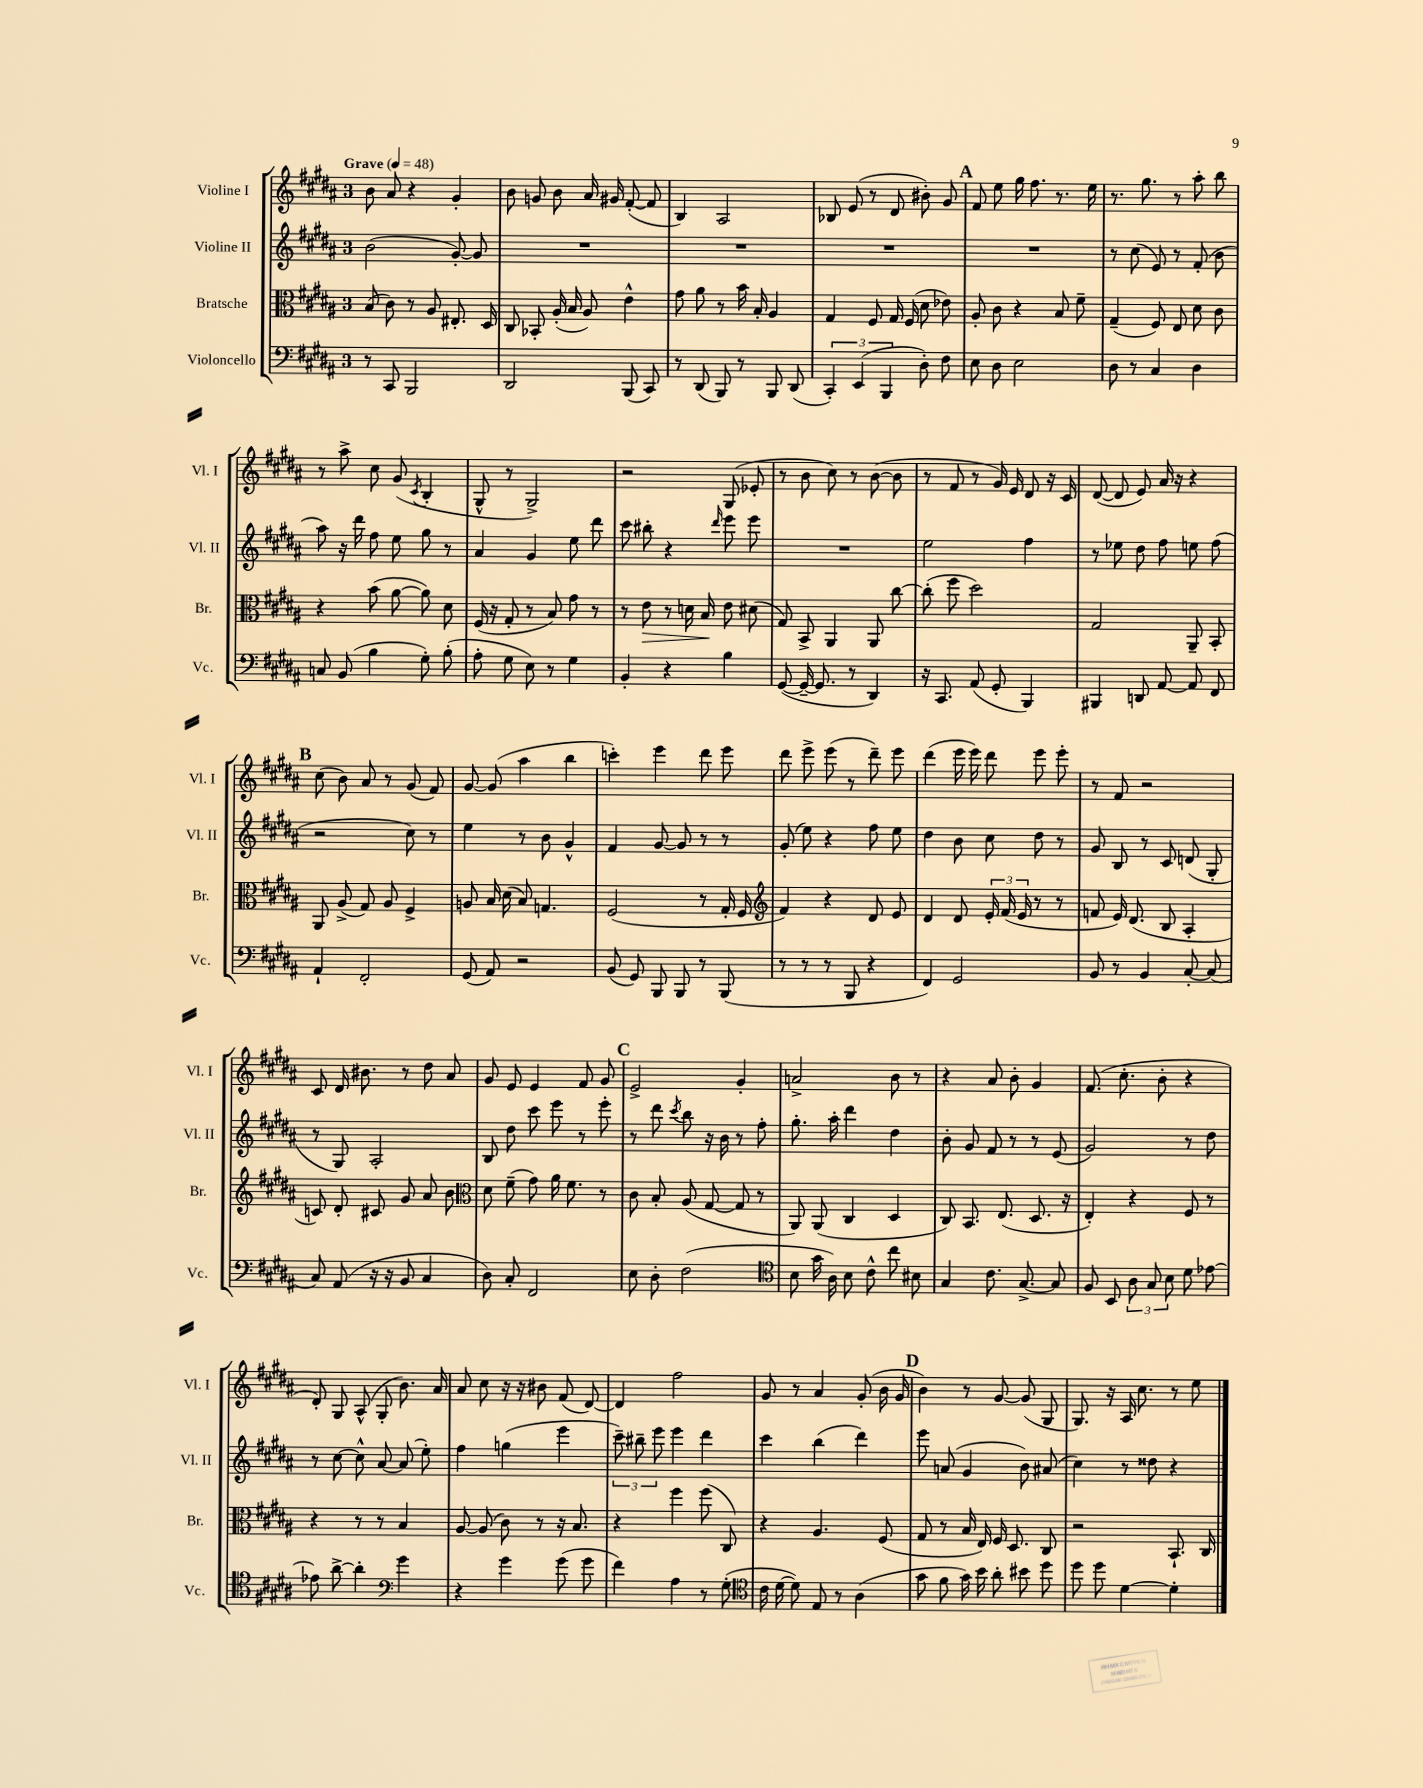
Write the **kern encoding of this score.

**kern	**kern	**kern	**kern
*staff4	*staff3	*staff2	*staff1
*clefF4	*clefC3	*clefG2	*clefG2
*k[f#c#g#d#a#]	*k[f#c#g#d#a#]	*k[f#c#g#d#a#]	*k[f#c#g#d#a#]
*M3/4	*M3/4	*M3/4	*M3/4
*MM48	*MM48	*MM48	*MM48
8r	(8B/	(2b\	8b\
8CC#/	8c#\)	.	8a#/
2BBB/	8r	.	4r
.	8A#/	.	.
.	8.E#'/	[8g#'/)	4g#'/
.	.	8g#/]	.
.	16D#/	.	.
=	=	=	=
2DD#/	8C#/	2.r	8b\
.	8BB-'/	.	8g/
.	(16A#'/	.	8b\
.	16B/	.	.
.	8A#/)	.	16a#/
.	.	.	16g#/
(8BBB/	4e^^\	.	([8f#'/
8CC#/)	.	.	8f#/]
=	=	=	=
8r	8g#\	2.r	4B/)
(8DD#/	8a#\	.	.
8BBB/)	8r	.	2A#/
8r	16b\	.	.
.	16B'/	.	.
8BBB/	4A#/	.	.
(8DD#/	.	.	.
=	=	=	=
6CC#'/)	4G#/	2.r	8B-/
.	.	.	(8e/
(6EE/	.	.	.
.	8F#/	.	8r
6BBB/	.	.	.
.	16G#/	.	8d#/
.	(16F#/	.	.
8D#'\)	8d#\	.	8b#'\)
8F#\	8e-\)	.	8g#/
=	=	=	=
8E\	8A#'/	2.r	8f#/
8D#\	8c#\	.	8ee\
2E\	4r	.	16gg#\
.	.	.	8.ff#\
.	8B/	.	8.r
.	8f#~\	.	.
.	.	.	16ee\
=	=	=	=
8D#\	(4G#~/	8r	8.r
8r	.	(8cc#\	.
.	.	.	8.gg#\
4C#/	8F#/)	8e/)	.
.	8E/	8r	8r
4D#\	8d#\	(8f#'/	8aa#'\
.	8c#\	8b\	8bb\
=	=	=	=
8C/	4r	8aa#\)	8r
(8BB/	.	16r	8aa#^\
.	.	16ddd#\	.
4B\	(8b\	8ff#\	8cc#\
.	[8a#\	8ee\	(8g#/
.	.	.	8qc#/
8G#'\)	8a#\])	8gg#\	4B'/
(8B'\	8d#\	8r	.
=	=	=	=
8A#'\	(16F#/	4a#/	8G#^^/
.	16r	.	.
8G#\	8G#'/	.	8r
8E\)	8r	4g#/	2G#^/)
8r	8B/)	.	.
4G#\	8g#\	8ee\	.
.	8r	8ddd#\	.
=	=	=	=
4BB'/	8r	8ccc#\	2r
.	8e\	8bb#'\	.
4r	8r	4r	.
.	16d\	.	.
.	16B/	.	.
.	.	16qqddd#/	.
4B\	8e\	8eee\	(8G#/
.	(8d#\	8eee\	8e-'/
=	=	=	=
([8GG#/	8G#/)	2.r	8r
16GG#~/_	8BB^/	.	8b\
8.GG#/]	.	.	.
.	4AA#/	.	8cc#\)
8r	.	.	8r
4DD#/)	8AA#/	.	([8b\
.	[8cc#\	.	8b\]
=	=	=	=
16r	(8cc#'\]	2ee\	8r
8.CC#/	.	.	.
.	8ff#\	.	8f#/
(8AA#/	2dd#\)	.	8r
8GG#'/	.	.	16g#/)
.	.	.	16e/
4BBB/)	.	4ff#\	8d#/
.	.	.	16r
.	.	.	16c#/
=	=	=	=
4BBB#/	2G#/	8r	([8d#/
.	.	8ee-\	8d#/]
8DD/	.	8dd#\	8e/)
[8AA#/	.	8ff#\	16a#/
.	.	.	16r
8AA#/]	8AA#~/	8ee\	4r
8FF#/	8BB'/	(8ff#\	.
=	=	=	=
4AA#`/	8AA#/	2r	(8cc#\
.	(8A#^/	.	8b\)
2FF#'/	8G#/)	.	8a#/
.	8A#/	.	8r
.	4F#^/	8cc#\)	(8g#/
.	.	8r	8f#/)
=	=	=	=
(8GG#/	8A/	4ee\	[8g#/
8AA#/)	16B/	.	(8g#/]
.	(16d#\	.	.
2r	8B/)	8r	4aa#\
.	4.G/	8b\	.
.	.	4g#^^/	4bb\
=	=	=	=
(8BB/	(2F#/	4f#/	4ccc'\)
8GG#/)	.	.	.
8BBB/	.	[8g#/	4eee\
8BBB/	.	8g#/]	.
8r	8r	8r	8ddd#\
(8BBB/	16G#'/	8r	8eee\
.	16F#/	.	.
=	=	=	=
*	*clefG2	*	*
8r	4f#/)	(8g#'/	8ddd#\
8r	.	8ee\)	8eee^\
8r	4r	4r	(8eee\
8BBB/	.	.	8r
4r	8d#/	8ff#\	8ddd#~\)
.	8e/	8ee\	8eee\
=	=	=	=
4FF#/)	4d#/	4dd#\	(4ddd#\
2GG#/	8d#/	8b\	16eee\
.	.	.	16eee\)
.	24e'/	8cc#\	8ddd#\
.	(24f#/	.	.
.	24e/	.	.
.	8r	8dd#\	8eee\
.	8r	8r	8eee'\
=	=	=	=
8BB/	8f/	8g#/	8r
8r	16e/)	8B/	8f#/
.	(8.d#/	.	.
4BB/	.	8r	2r
.	8B/	8c#/	.
[8C#'/	4A#'/	(8d/	.
(8C#/]	.	8G#'/	.
=	=	=	=
8C#/)	8c/)	8r	8c#/
(8AA#/	8d#'/	8G#/)	16d#/
.	.	.	8.b#\
16r	8c#/	2A#'/	.
16r	.	.	.
8BB/	8g#/	.	8r
4C#/	8a#/	.	8dd#\
.	8b\	.	8a#/
=	=	=	=
*	*clefC3	*	*
8D#\)	8d#\	8B/	8g#/
8C#'/	(8f#~\	8dd#\	8e/
2FF#/	8g#\)	8ccc#\	4e/
.	16a#\	8eee\	.
.	8.f#\	.	.
.	.	8r	8f#/
.	8r	8eee'\	8g#/
=	=	=	=
8E\	8c#\	8r	2e^/
8D#'\	8B'/	8ddd#\	.
.	.	8qccc#/	.
(2F#\	(8A#/	8bb\	.
.	[8G#/	16r	.
.	.	16b\	.
.	8G#/]	8r	4g#'/
.	8r	8ff#'\	.
=	=	=	=
*clefC4	*	*	*
8B\	8AA#/)	8.gg#'\	2a^/
16g#\	(8AA#/	.	.
16A#\)	.	16aa#'\	.
8B\	4C#/	4ddd#\	.
8c#^^\	.	.	.
8cc#\	4D#/	4dd#\	8b\
8B#\	.	.	8r
=	=	=	=
4G#/	8C#/)	8b'\	4r
.	8.BB/	8g#/	.
8.c#\	.	8f#/	8a#/
.	(8.E/	.	.
.	.	8r	8b'\
[8.G#^/	.	.	.
.	8.D#/	8r	4g#/
8G#/]	.	(8e/	.
.	16r	.	.
=	=	=	=
8F#/	4E'/)	2g#/)	(8.f#/
8BB/	.	.	.
.	.	.	8.cc#'\
12A#\	4r	.	.
12G#/	.	.	.
.	.	.	8b'\
12B\	.	.	.
8d#\	8F#/	8r	4r
[8e-\	8r	8dd#\	.
=	=	=	=
8e-\]	4r	8r	8d#'/)
[8a#^\	.	[8cc#\	8G#/
4a#'\]	8r	8cc#^^\]	(8A#^^/
.	8r	[8a#/	8G#'/
*clefF4	*	*	*
4g#\	4B/	(8a#/]	8.b\)
.	.	8ee'\)	.
.	.	.	16a#/
=	=	=	=
4r	[8A#/	4ff#\	8a#/
.	(8A#/]	.	8cc#\
4g#\	8c#\)	(4gg\	16r
.	.	.	16r
.	8r	.	8b#\
(8g#\	16r	4eee\	(8f#/
.	8.B/	.	.
8g#\	.	.	[8d#/)
=	=	=	=
4f#\)	4r	12ccc#~\)	4d#/]
.	.	12bb#~\	.
.	.	12eee\	.
4A#\	4ff#\	4eee\	2ff#\
8r	(8ff#\	4ddd#\	.
(8G#'\	8C#/)	.	.
=	=	=	=
*clefC4	*	*	*
16c#\	4r	4ccc#\	8g#/
[16d#\	.	.	.
8d#\])	.	.	8r
8E/	4.A#/	(4bb\	4a#/
8r	.	.	.
(4A#\	.	4ddd#\)	(8g#'/
.	(8F#/	.	16b\
.	.	.	16g#/
=	=	=	=
8g#\	8G#/	8eee\	4b\)
8f#\	8r	(8a/	.
16g#\)	16B/	4g#/	8r
16b\	16E/)	.	.
8a#'\	16F#/	.	[8g#/
.	8.D#/	.	.
8b#\	.	8b\)	(8g#/]
8dd#\	8C#/	(8a#/	8G#/
=	=	=	=
8dd#\	2r	4cc#\)	8.G#/)
8dd#\	.	.	.
.	.	.	16r
[4d#\	.	8r	16A#/
.	.	.	8.cc#\
.	.	8dd##\	.
4d#'\]	8.BB`/	4r	8r
.	.	.	8ee\
.	16C#/	.	.
==	==	==	==
*-	*-	*-	*-
